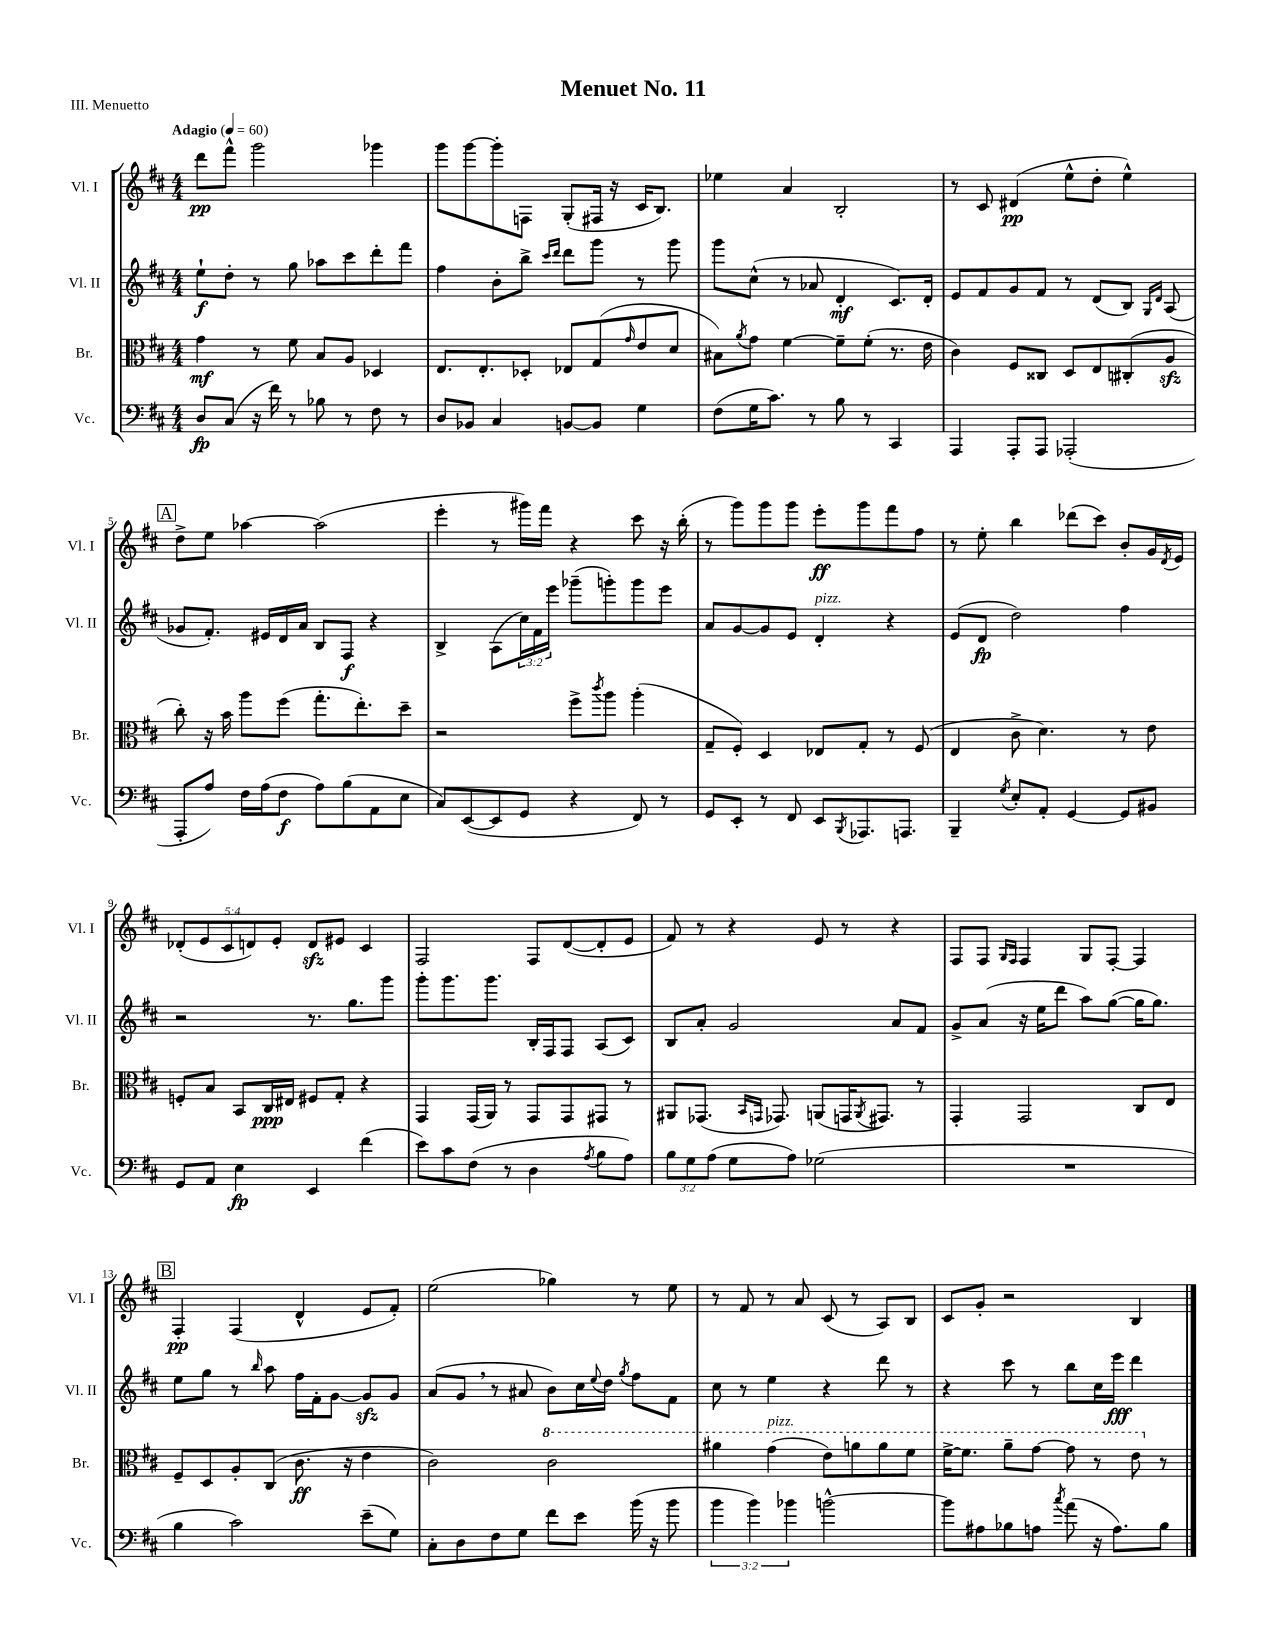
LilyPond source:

\header { title = "Menuet No. 11" piece = "III. Menuetto" }
<<
\new StaffGroup <<
\new Staff = "s0" \with { instrumentName = "Vl. I" shortInstrumentName = "Vl. I" } {
    \clef treble \key d \major \numericTimeSignature \time 4/4 \override Staff.TupletNumber.text = #tuplet-number::calc-fraction-text \tempo "Adagio" 4 = 60
    d'''8\pp fis'''8-^ g'''2 ges'''4 |
    g'''8 g'''8~ g'''8-. f8 g8-.( fis16 r16 cis'16 b8.) |
    ees''4 a'4 b2-. |
    r8 cis'8 dis'4\pp( e''8-^ d''8-. e''4-^) |
    \mark \markup { \box "A" } d''8-> e''8 aes''4~ aes''2( |
    e'''4-. r8 gis'''16) fis'''16 r4 cis'''8 r16 b''16-.( |
    r8 g'''8) g'''8 g'''8 e'''8-.\ff g'''8 fis'''8 fis''8 |
    r8 e''8-. b''4 des'''8( cis'''8) b'8-. g'16 \acciaccatura { d'8 } e'16 |
    \tuplet 5/4 { des'8-.( e'8 cis'8 d'8) e'8-. } d'8\sfz eis'8 cis'4 |
    fis2 fis8 d'8~( d'8-. e'8 |
    fis'8) r8 r4 e'8 r8 r4 |
    fis8 fis8 \grace { g16 fis16 } fis4 g8 fis8~-. fis4 |
    \mark \markup { \box "B" } fis4-.\pp fis4( d'4-^ e'8 fis'8-.) |
    e''2( ges''4) r8 e''8 |
    r8 fis'8 r8 a'8 cis'8( r8 a8) b8 |
    cis'8 g'8-. r2 b4 \bar "|." |
}
\new Staff = "s1" \with { instrumentName = "Vl. II" shortInstrumentName = "Vl. II" } {
    \clef treble \key d \major \numericTimeSignature \time 4/4 \override Staff.TupletNumber.text = #tuplet-number::calc-fraction-text
    e''8-!\f d''8-. r8 g''8 aes''8 cis'''8 d'''8-. fis'''8 |
    fis''4 b'8-. b''8-> \grace { cis'''16 d'''16 } d'''8 g'''8 r8 g'''8 |
    g'''8 cis''8-^( r8 aes'8 d'4-.\mf cis'8.) d'16-. |
    e'8 fis'8 g'8 fis'8 r8 d'8( b8) \grace { g16 d'16 } a8( |
    \mark \markup { \box "A" } ges'8 fis'8.-.) eis'16 d'16 a'16 b8 fis8\f r4 |
    b4-> a8( \tuplet 3/2 { cis''16) fis'16 e'''16 } ges'''8--( g'''8-.) g'''8 e'''8 |
    a'8 g'8~ g'8 e'8 d'4-.^\markup { \italic "pizz." } r4 |
    e'8( d'8\fp d''2) fis''4 |
    r2 r8. g''8. g'''8 |
    g'''8-. g'''8. g'''8. b16-. fis16 fis8 a8( cis'8) |
    b8 a'8-. g'2 a'8 fis'8 |
    g'8-> a'8( r16 e''16 d'''8 a''8) g''8~( g''16 g''8.) |
    \mark \markup { \box "B" } e''8 g''8 r8 \grace { b''16 } a''8 fis''16 fis'16-. g'8~ g'8\sfz g'8 |
    a'8( g'8 \breathe r8 ais'8 b'8) cis''16 \appoggiatura { e''8 } d''16 \acciaccatura { g''8 } fis''8 fis'8 |
    cis''8 r8 e''4 r4 d'''8 r8 |
    r4 cis'''8 r8 b''8 cis''16 e'''16\fff d'''4 \bar "|." |
}
\new Staff = "s2" \with { instrumentName = "Br." shortInstrumentName = "Br." } {
    \clef alto \key d \major \numericTimeSignature \time 4/4
    g'4\mf r8 fis'8 b8 a8 des4 |
    e8. e8.-. des8-. ees8 g8( \grace { g'16 } e'8 d'8 |
    bis8) \acciaccatura { a'8 } g'8 fis'4~ fis'8-- fis'8-.( r8. e'16 |
    cis'4) fis8 cisis8 d8 e8 cis8-.( a8\sfz |
    \mark \markup { \box "A" } cis''8-.) r16 b'16 a''8 fis''8( g''8.-. e''8.-.) d''8-- |
    r2 fis''8-> \acciaccatura { cis'''8 } a''8 a''4-.( |
    g8-- fis8-.) d4 ees8 g8-. r8 fis8( |
    e4 cis'8-> d'4.) r8 e'8 |
    f8-. b8 b,8 cis16\ppp eis16 fis8 g8-. r4 |
    g,4 g,16( a,16) r8 g,8 g,8 gis,8 r8 |
    ais,8 ges,8.( \grace { b,16 g,16 } ges,8.) a,8( g,16 \acciaccatura { a,8 } gis,8.) r8 |
    g,4-. g,2 cis8 e8 |
    \mark \markup { \box "B" } fis8-- d8 a8-. cis8( cis'8.\ff r16 e'4 |
    cis'2) \ottava #1 cis''2 |
    ais''4 g''4^\markup { \italic "pizz." }( e''8) a''8 a''8 fis''8 |
    fis''16~-> fis''8. a''8-- g''8~ g''8 r8 e''8 \ottava #0 r8 \bar "|." |
}
\new Staff = "s3" \with { instrumentName = "Vc." shortInstrumentName = "Vc." } {
    \clef bass \key d \major \numericTimeSignature \time 4/4 \override Staff.TupletNumber.text = #tuplet-number::calc-fraction-text
    d8\fp cis8( r16 fis'16) r8 bes8 r8 fis8 r8 |
    d8 bes,8 cis4 b,8~ b,8 g4 |
    fis8( g16 cis'8.) r8 b8 r8 cis,4 |
    a,,4 a,,8-. a,,8 aes,,2-.( |
    \mark \markup { \box "A" } a,,8-. a8) fis16 a16( fis8\f a8) b8( a,8 e8 |
    cis8) e,8~( e,8 g,8 r4 fis,8) r8 |
    g,8 e,8-. r8 fis,8 e,8 \acciaccatura { b,,8 } aes,,8. a,,8. |
    b,,4-- \acciaccatura { g8 } e8-. a,8-. g,4~ g,8 bis,8 |
    g,8 a,8 e4\fp e,4 fis'4( |
    e'8) cis'8 fis8( r8 d4 \acciaccatura { a8 } b8 a8) |
    \tuplet 3/2 { b8 g8 a8( } g8 a8) ges2( |
    R1 |
    \mark \markup { \box "B" } b4 cis'2) e'8--( g8) |
    cis8-. d8 fis8 g8 fis'8 e'8 b'16( r16 b'8 |
    \tuplet 3/2 { b'4 b'4) bes'4 } b'2~-^ |
    b'8 ais8 bes8 a8 \acciaccatura { cis''8 } a'8( r16 a8.) bes8 \bar "|." |
}
>>
>>
